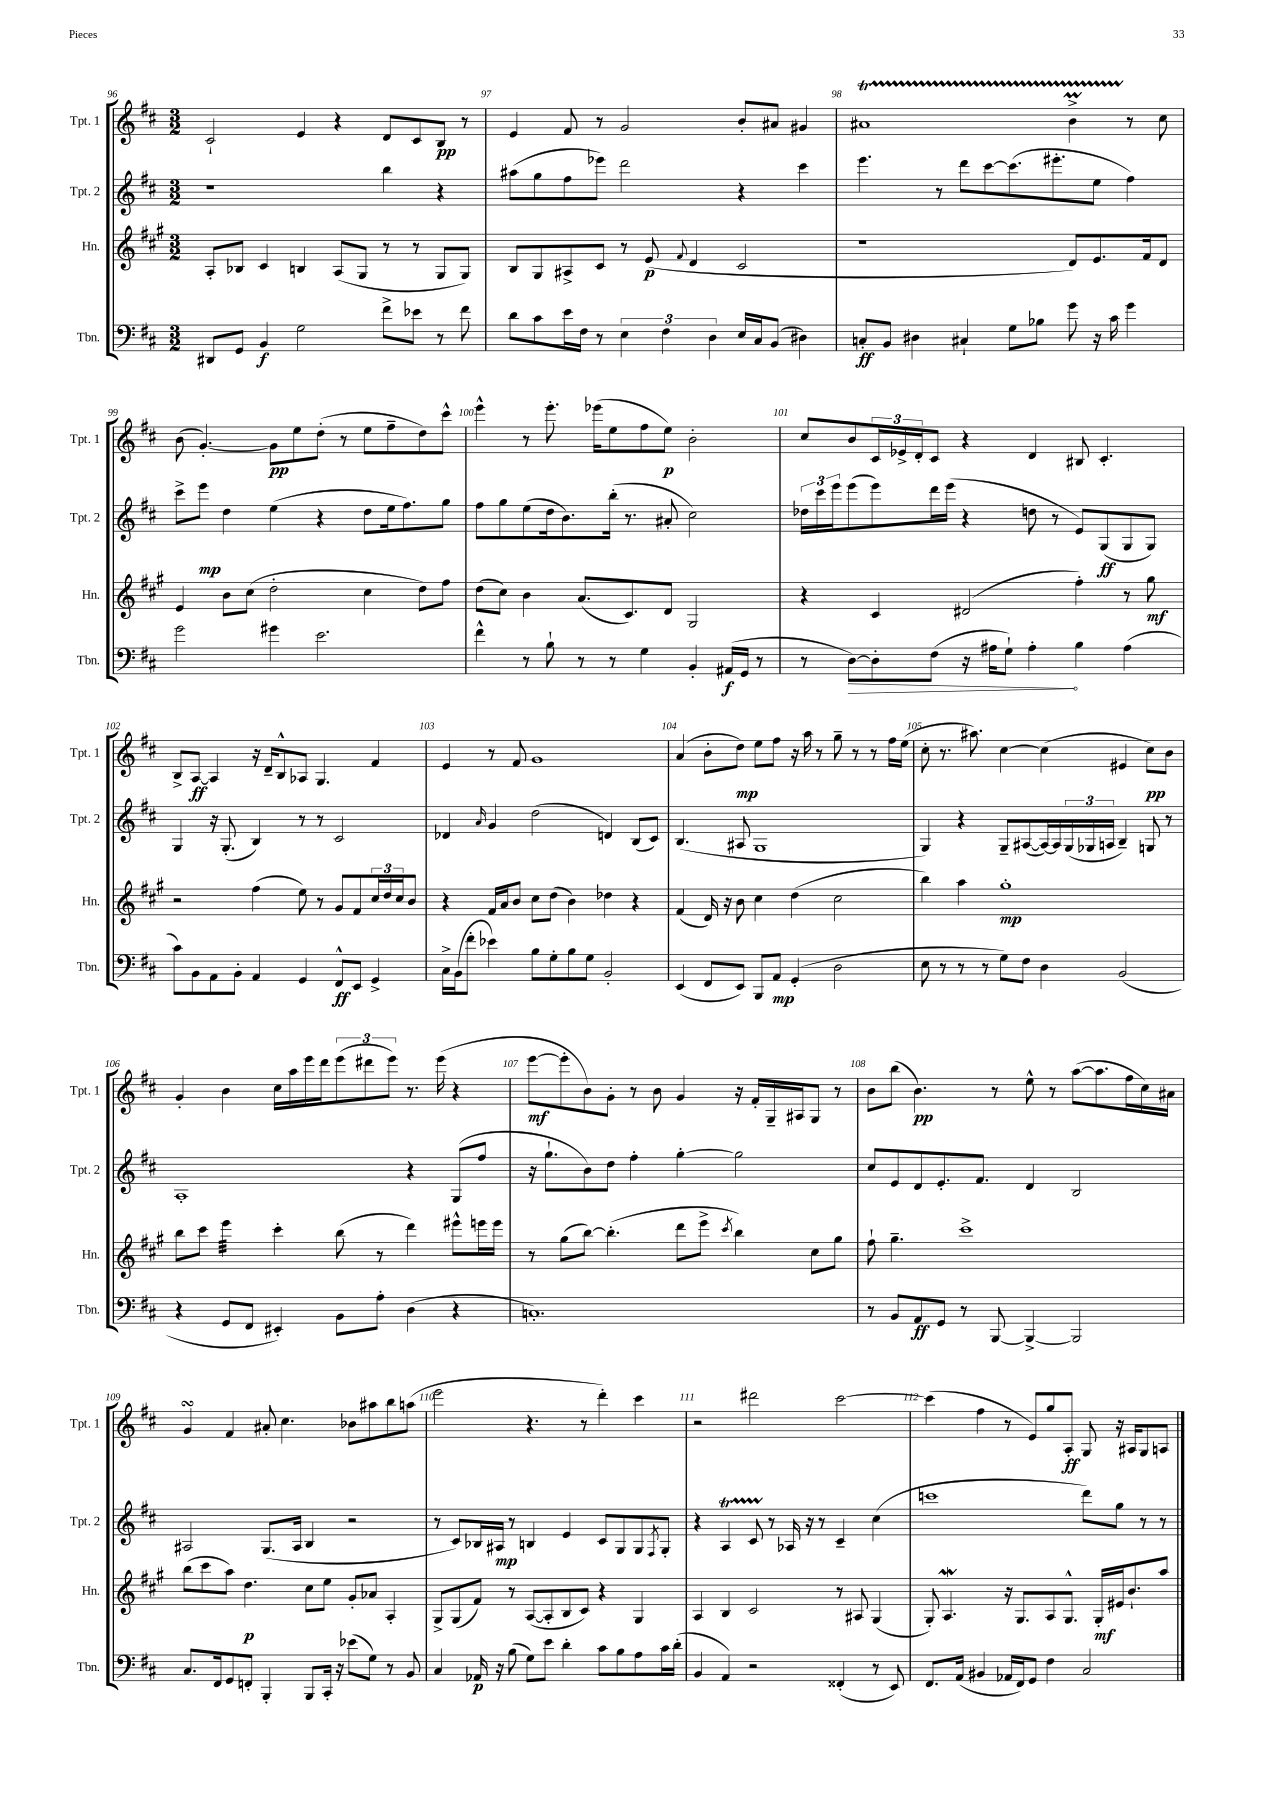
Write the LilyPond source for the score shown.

<<
\new StaffGroup <<
\new Staff = "s0" \with { instrumentName = "Tpt. 1" shortInstrumentName = "Tpt. 1" } {
    \clef treble \key d \major \numericTimeSignature \time 3/2
    cis'2-! e'4 r4 d'8 cis'8 b8\pp r8 |
    e'4 fis'8 r8 g'2 b'8-. ais'8 gis'4 |
    ais'1\startTrillSpan b'4->\prall r8\stopTrillSpan cis''8 |
    b'8( g'4.~-.) g'8\pp e''8 d''8-.( r8 e''8 fis''8-- d''8) cis'''8-^ |
    e'''4-^ r8 e'''8.-. ees'''16( e''8 fis''8 e''8\p) b'2-. |
    cis''8 b'8 \tuplet 3/2 { cis'16 ees'16-> d'16-. } cis'8 r4 d'4 bis8 cis'4.-. |
    b8-> a8~\ff a4 r16 d'16-- b8-^ aes8 g4. fis'4 |
    e'4 r8 fis'8 g'1 |
    a'4( b'8-. d''8\mp) e''8 fis''8 r16 a''16 r8 g''8-- r8 r8 fis''16 e''16( |
    cis''8-. r8. ais''8.) cis''4~ cis''4( eis'4 cis''8\pp) b'8 |
    g'4-. b'4 cis''16 a''16 e'''16 d'''16 \tuplet 3/2 { e'''8( dis'''8 e'''8) } r8. e'''16( r4 |
    e'''8~\mf e'''8-. b'8) g'8-. r8 b'8 g'4 r16 fis'16-. g16-- ais16 g8 r8 |
    b'8 b''8( b'4.\pp) r8 e''8-^ r8 a''8~( a''8. fis''16 cis''16) ais'16 |
    g'4\turn fis'4 ais'8-. cis''4. bes'8 ais''8 b''8 a''8( |
    e'''2 r4. r8 d'''4-.) cis'''4 |
    r2 dis'''2 cis'''2~ |
    cis'''4( fis''4 r8 e'8) g''8 a8-.\ff g8 r16 ais16 g8 a8 \bar "|." |
}
\new Staff = "s1" \with { instrumentName = "Tpt. 2" shortInstrumentName = "Tpt. 2" } {
    \clef treble \key d \major \numericTimeSignature \time 3/2
    r1 b''4 r4 |
    ais''8( g''8 fis''8 ees'''8) d'''2 r4 cis'''4 |
    e'''4. r8 d'''8 cis'''8~ cis'''8.( eis'''8.-. e''8 fis''4) |
    cis'''8-> e'''8\mp d''4 e''4( r4 d''8 e''16 fis''8.) g''8 |
    fis''8 g''8 e''8( d''16 b'8.) b''16-.( r8. ais'8-. cis''2) |
    \tuplet 3/2 { des''16 cis'''16 e'''16 } e'''8( e'''8) d'''16 e'''16( r4 d''8 r8 e'8) g8\ff( g8 g8) |
    g4 r16 g8.-.( b4) r8 r8 cis'2 |
    des'4 \grace { a'16 } g'4 d''2( d'4) b8( cis'8) |
    b4.( ais8 g1 |
    g4) r4 g8-- ais8~( ais16~) ais16 \tuplet 3/2 { g16( ges16 a16 } b4--) g8 r8 |
    a1-. r4 g8( fis''8 |
    r16 g''8.-! b'8) d''8 fis''4-. g''4~-. g''2 |
    cis''8 e'8 d'8 e'8.-. fis'8. d'4 b2 |
    ais2 g8.( ais16 b4 r2 |
    r8 cis'8) bes16 ais16\mp r8 b4 e'4 cis'8 g8 g8 \acciaccatura { fis8 } g8-. |
    r4 a4\startTrillSpan cis'8 r8\stopTrillSpan aes16 r16 r8 cis'4-- cis''4( |
    c'''1 d'''8) g''8 r8 r8 \bar "|." |
}
\new Staff = "s2" \with { instrumentName = "Hn." shortInstrumentName = "Hn." } {
    \clef treble \key a \major \numericTimeSignature \time 3/2
    a8-. bes8 cis'4 b4 a8( gis8 r8 r8 gis8 gis8) |
    b8 gis8 ais8-> cis'8 r8 e'8\p( \appoggiatura { fis'8 } d'4 cis'2 |
    r1 d'8) e'8. fis'16 d'8 |
    e'4 b'8 cis''8( d''2-. cis''4 d''8) fis''8 |
    d''8( cis''8) b'4 a'8.( cis'8.) d'8 gis2 |
    r4 cis'4 dis'2( fis''4-.) r8 gis''8\mf |
    r2 fis''4( e''8) r8 gis'8 fis'8 \tuplet 3/2 { cis''16 d''16 cis''16 } b'8 |
    r4 fis'16 a'16 b'8 cis''8 d''8( b'4) des''4 r4 |
    fis'4( d'16) r16 b'8 cis''4 d''4( cis''2 |
    b''4) a''4 gis''1-.\mp |
    b''8 cis'''8 e'''4:32 cis'''4-. b''8( r8 d'''4) eis'''8-^ e'''16 e'''16 |
    r8 gis''8( b''8~) b''4.-.( d'''8 e'''8-> \acciaccatura { cis'''8 } b''4) cis''8 gis''8 |
    fis''8-! gis''4.-- cis'''1-> |
    b''8( cis'''8 a''8) d''4.\p cis''8 e''8 gis'8-. aes'8 a4-. |
    gis8-> gis8( fis'8) r8 a8~( a8-. b8 cis'8) r4 gis4 |
    a4 b4 cis'2 r8 ais8 gis4( |
    gis8-.) a4.\mordent r16 gis8. a8 gis8.-^ gis16-.\mf eis'16 b'8.-! a''8 \bar "|." |
}
\new Staff = "s3" \with { instrumentName = "Tbn." shortInstrumentName = "Tbn." } {
    \clef bass \key d \major \numericTimeSignature \time 3/2
    dis,8 g,8 b,4\f g2 fis'8-> ees'8 r8 fis'8 |
    d'8 cis'8 e'16 fis16 r8 \tuplet 3/2 { e4 fis4 d4 } e16 cis16 b,8( dis4) |
    c8-.\ff b,8 dis4 cis4-! g8 bes8 g'8 r16 cis'16 g'4 |
    g'2 gis'4 e'2. |
    fis'4-^ r8 b8-! r8 r8 g4 b,4-. ais,16\f( g,16 r8 |
    r8 \once \override Hairpin.circled-tip = ##t d8~\>) d8-. fis8( r16 ais16 g8-!) ais4-.\! b4 ais4( |
    cis'8) b,8 a,8 b,8-. a,4 g,4 fis,8-^\ff e,8 g,4-> |
    cis16-> b,16( fis'8-. ees'4) b8 g8-. b8 g8 b,2-. |
    e,4( fis,8 e,8) b,,8 a,8\mp g,4-.( d2 |
    e8 r8 r8 r8 g8) fis8 d4 b,2( |
    r4 g,8 fis,8 eis,4-.) b,8 a8-. d4( r4 |
    c1.-.) |
    r8 b,8 a,8\ff g,8 r8 b,,8~ b,,4~-> b,,2 |
    cis8. fis,16 g,8 f,8-. b,,4-. b,,8 cis,16-. r16 ees'8( g8) r8 b,8 |
    cis4 aes,16\p r16 b8( g8) e'8 d'4-. cis'8 b8 a8 cis'16 d'16-.( |
    b,4 a,4) r2 fisis,4-.( r8 e,8) |
    fis,8. a,16( bis,4 aes,16 fis,16) g,8 fis4 cis2 \bar "|." |
}
>>
>>
\layout { \context { \Score currentBarNumber = #96 \override BarNumber.break-visibility = ##(#f #t #t) barNumberVisibility = #all-bar-numbers-visible } }
